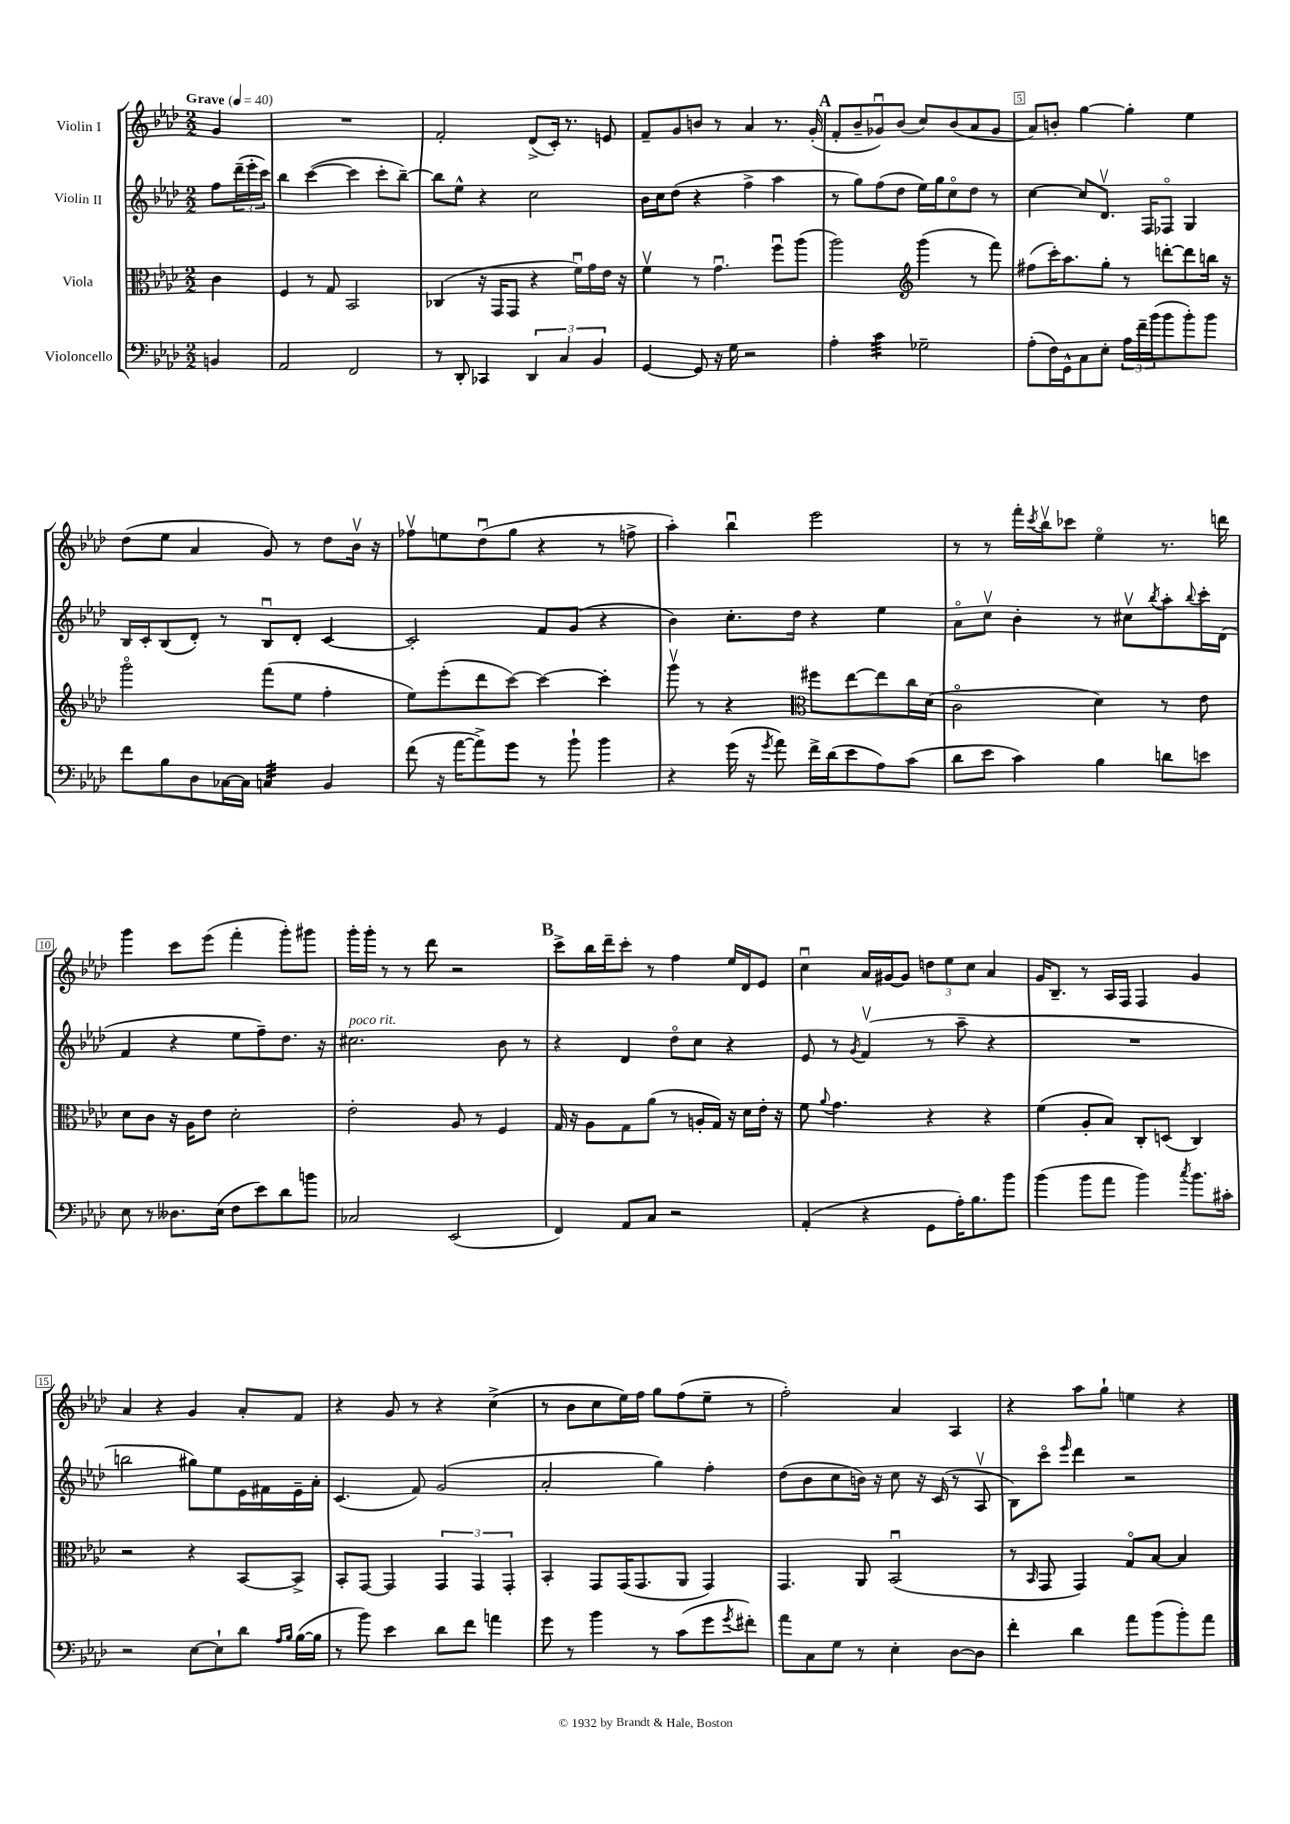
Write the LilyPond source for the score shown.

<<
\new StaffGroup <<
\new Staff = "s0" \with { instrumentName = "Violin I" } {
    \clef treble \key aes \major \numericTimeSignature \time 2/2 \partial 4 \tempo "Grave" 4 = 40
    g'4 |
    R1 |
    f'2-. des'8->( c'16-.) r8. e'8 |
    f'8-- g'8 b'8 r8 aes'4 r8. g'16-.( |
    \mark \markup { \bold "A" } f'8-. bes'8-- ges'8\downbow) bes'8( c''8) bes'8( aes'8 ges'8 |
    aes'8) b'8-. g''4~ g''4-. ees''4 |
    des''8( ees''8 aes'4 g'8) r8 des''8 bes'16\upbow r16 |
    fes''8\upbow e''8 des''8\downbow( g''8 r4 r8 f''8-> |
    aes''4-.) bes''4\downbow ees'''2 |
    r8 r8 f'''16-. \acciaccatura { c'''8 } bes''16\upbow ces'''8 ees''4\flageolet r8. d'''16 |
    g'''4 c'''8 ees'''8( f'''4-. g'''8-.) gis'''8 |
    g'''16-. g'''16-. r8 r8 des'''8 r2 |
    \mark \markup { \bold "B" } c'''8-> bes''16 des'''16-- c'''8-. r8 f''4 ees''16 des'16 ees'8 |
    c''4\downbow aes'16 gis'16~ gis'8 \tuplet 3/2 { d''8 ees''8 c''8 } aes'4 |
    g'16 bes8.-- r8 aes16 f16 f4 g'4 |
    aes'4 r4 g'4 aes'8-. f'8 |
    r4 g'8 r8 r4 c''4->( |
    r8 bes'8 c''8 ees''16) f''16 g''8 f''8( ees''8-- r8 |
    f''2-.) aes'4 aes4 |
    r4 aes''8 g''8-! e''4 r4 \bar "|." |
}
\new Staff = "s1" \with { instrumentName = "Violin II" } {
    \clef treble \key aes \major \numericTimeSignature \time 2/2 \partial 4
    f''8 \tuplet 3/2 { des'''16--( ees'''16-. c'''16) } |
    bes''4 c'''4~( c'''4 c'''8-. bes''8~--) |
    bes''8 ees''8-^ r4 c''2 |
    bes'16 c''16 des''8( r4 f''4-> aes''4 |
    \mark \markup { \bold "A" } r8 g''8) f''8( des''8 ees''16) g''16 c''8\flageolet des''8 r8 |
    c''4~ c''8 des'8.\upbow f16 fes8\flageolet g4 |
    bes16 c'16-. bes8( des'8-.) r8 bes8\downbow des'8-. c'4~ |
    c'2-. f'8 g'8( r4 |
    bes'4) c''8.-. des''16 r4 ees''4 |
    aes'8\flageolet c''8\upbow bes'4-. r8 cis''8\upbow \acciaccatura { bes''8 } aes''8-. \appoggiatura { bes''8 } c'''16-. des'16( |
    f'4 r4 ees''8 f''8--) des''8. r16 |
    cis''2.^\markup { \italic "poco rit." } bes'8 r8 |
    \mark \markup { \bold "B" } r4 des'4 des''8\flageolet c''8 r4 |
    ees'8 r8 \acciaccatura { g'8 } f'4\upbow( r8 aes''8-- r4 |
    R1 |
    b''2 gis''8) ees''8 ees'16 fis'16 ees'16-- aes'16-. |
    c'4.( f'8) g'2( |
    aes'2-. g''4) f''4-. |
    des''8( bes'8 c''8 b'16) r16 c''8 r16 c'16( r8 aes8\upbow |
    bes8) c'''8\flageolet \grace { ees'''16 } des'''4 r2 \bar "|." |
}
\new Staff = "s2" \with { instrumentName = "Viola" } {
    \clef alto \key aes \major \numericTimeSignature \time 2/2 \partial 4
    c'4 |
    f4 r8 g8 bes,2 |
    ces4( r16 g,16 g,8 r4 f'16\downbow) g'16 ees'16 r16 |
    f'4\upbow r8 g'4.\downbow f''8\downbow aes''8( |
    \mark \markup { \bold "A" } aes''2) \clef treble g'''4( r8 f'''8) |
    fis''8( c'''16-.) aes''8. g''8-. r8 d'''8~-. d'''8 b''16 r16 |
    g'''2\flageolet f'''8( ees''8 f''4-. |
    ees''8) ees'''8-.( des'''8 c'''8~) c'''4~ c'''4-. |
    g'''8\upbow r8 r4 \clef alto fis''8 ees''8~ ees''8 c''16 des'16( |
    c'2\flageolet des'4) r8 ees'8 |
    des'8 c'8 r16 aes16 ees'8 des'2-. |
    ees'2-. aes8 r8 f4 |
    \mark \markup { \bold "B" } g16 r16 aes8 g8 aes'8( r8 a16-. g16) r16 des'16 ees'16-. r16 |
    f'8 \appoggiatura { aes'8 } g'4. r4 r4 |
    f'4( aes8-. bes8) c8-. d8( c4) |
    r2 r4 bes,8~ bes,8-> |
    bes,8-. g,8~ g,4 \tuplet 3/2 { g,4 g,4 g,4-. } |
    bes,4-. g,8 g,16( g,8. aes,8 g,4) |
    g,4. aes,8 bes,2\downbow( |
    r8 \grace { bes,16 } g,8 g,4) g8\flageolet bes8~ bes4 \bar "|." |
}
\new Staff = "s3" \with { instrumentName = "Violoncello" } {
    \clef bass \key aes \major \numericTimeSignature \time 2/2 \partial 4
    b,4 |
    aes,2 f,2 |
    r8 des,8-. ces,4 \tuplet 3/2 { des,4 c4 bes,4 } |
    g,4~ g,8 r16 g16 r2 |
    \mark \markup { \bold "A" } aes4-. c'4:32 ges2-- |
    aes8-.( f16) g,16-^ c8 ees8-. \tuplet 3/2 { aes16 f'16-- bes'16( } bes'8 bes'8-.) bes'8 |
    f'8 bes8 des8 ces16~ ces16 c4:32 bes,4 |
    f'8( r16 aes'16~ aes'8->) g'8 r8 bes'8-! bes'4 |
    r4 g'16( r16 \acciaccatura { g'8 } aes'8) f'16-> des'16( ees'8 aes8) c'8( |
    des'8 ees'8 c'4) bes4 d'8 e'8 |
    ees8 r8 deses8. ees16( f8 ees'8) des'8 b'8 |
    ces2 ees,2( |
    \mark \markup { \bold "B" } f,4) aes,8 c8 r2 |
    aes,4-.( r4 g,8 aes16-.) bes8. bes'8 |
    bes'4( bes'8 aes'8 bes'4) \acciaccatura { c''8 } bes'8. cis'16-. |
    r2 ees8~ ees8-! des'8 \grace { aes16 bes16 } bes16~( bes16 |
    r8 bes'8) ees'4 des'8 f'8 a'4 |
    g'8 r8 bes'4 r8 c'8( g'8 \acciaccatura { g'8 } fis'8-.) |
    aes'8 c8 g8 r8 ees4-. des8~ des8 |
    f'4-. des'4 aes'8 bes'8( bes'8-.) aes'8 \bar "|." |
}
>>
>>
\layout { \context { \Score \override BarNumber.break-visibility = ##(#f #t #t) barNumberVisibility = #(every-nth-bar-number-visible 5) \override BarNumber.stencil = #(make-stencil-boxer 0.1 0.3 ly:text-interface::print) } }
